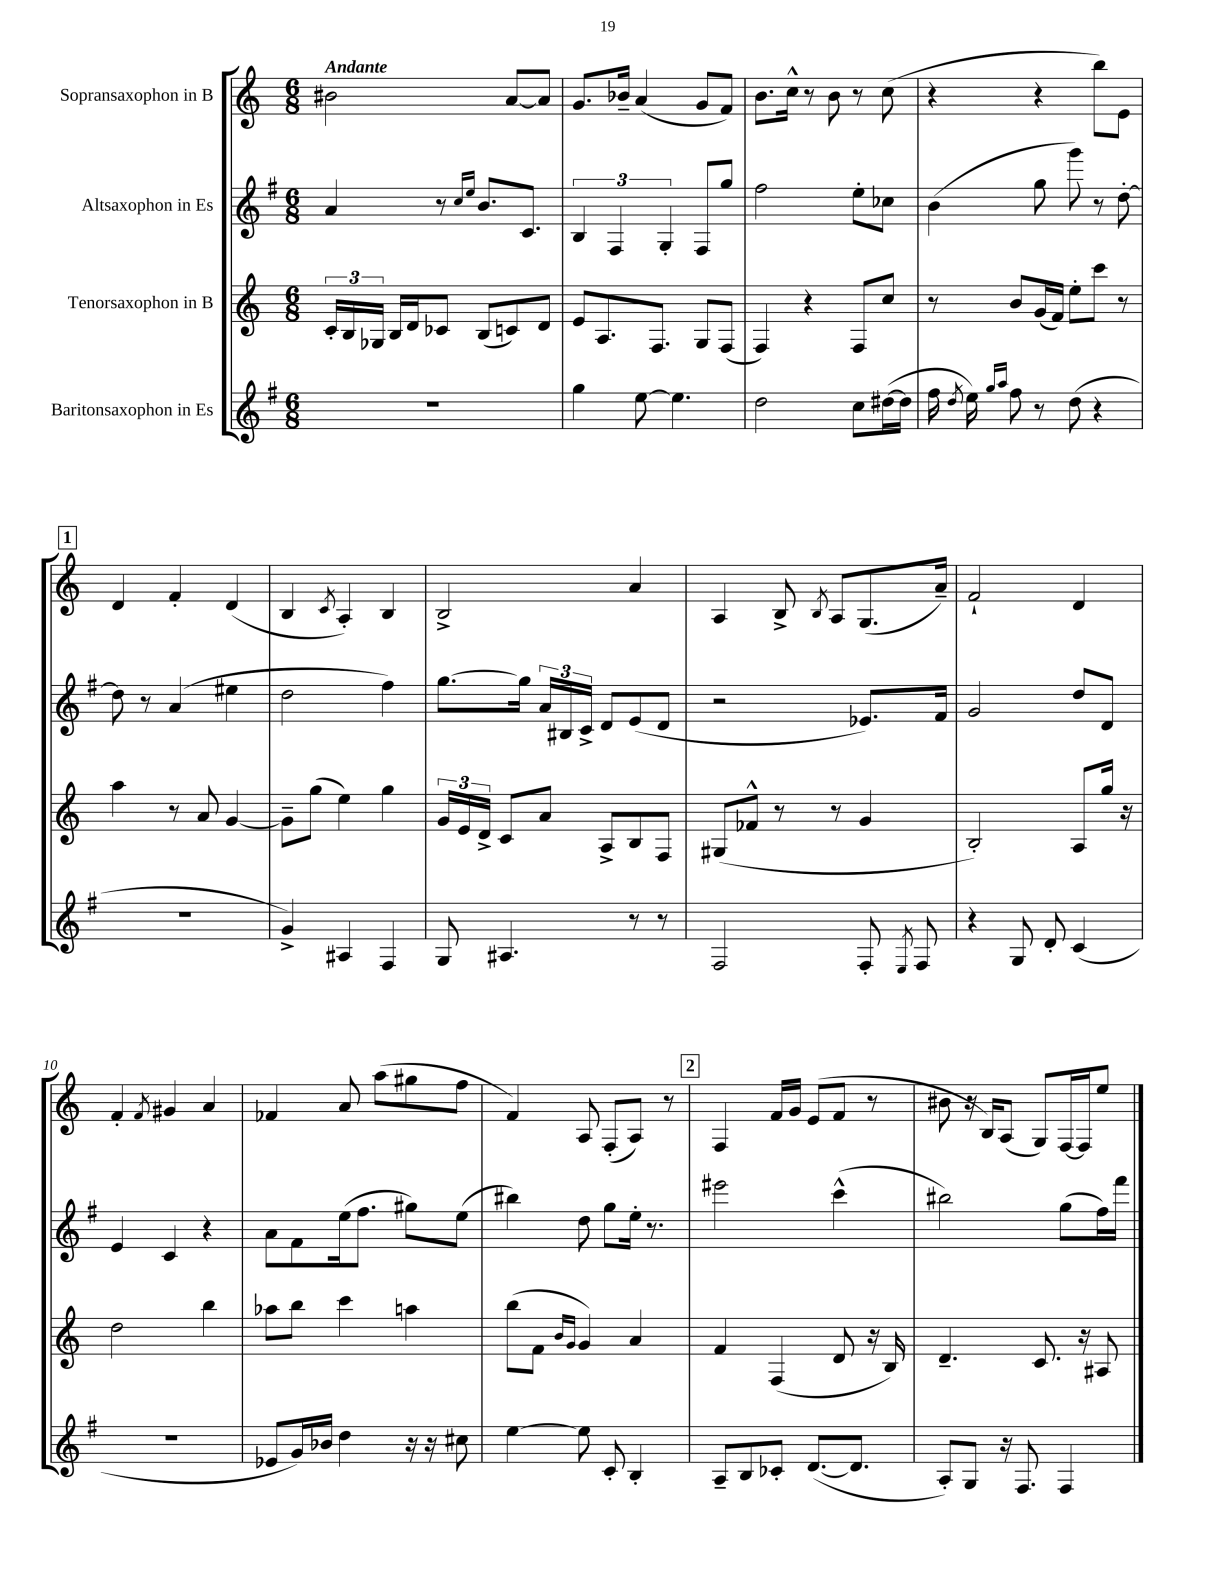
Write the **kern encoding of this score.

**kern	**kern	**kern	**kern
*staff4	*staff3	*staff2	*staff1
*clefG2	*clefG2	*clefG2	*clefG2
*k[f#]	*k[]	*k[f#]	*k[]
*M6/8	*M6/8	*M6/8	*M6/8
2.r	24c'	4a	2b#
.	24B	.	.
.	24G-	.	.
.	16B	.	.
.	16d	.	.
.	8c-	8r	.
.	.	16qqcc	.
.	.	16qqee	.
.	(8B	8.b	.
.	8c)	.	[8a
.	.	8.c	.
.	8d	.	8a]
=	=	=	=
4gg	8e	6B	8.g
.	8.A	.	.
.	.	6F#	.
.	.	.	16b-~
[8ee	.	.	(4a
.	8.F	.	.
.	.	6G'	.
4.ee]	.	.	.
.	8G	8F#	8g
.	(8F	8gg	8f)
=	=	=	=
2dd	4F)	2ff#	8.b
.	.	.	16cc^^
.	4r	.	8r
.	.	.	8b
8cc	8F	8ee'	8r
([16dd#	8cc	8cc-	(8cc
16dd#]	.	.	.
=	=	=	=
16ff#	8r	(4b	4r
8qdd	.	.	.
16ee)	.	.	.
16qqgg	.	.	.
16qqaa	.	.	.
8ff#	8b	.	.
8r	(16g	8gg	4r
.	16f)	.	.
(8dd	8ee'	8ggg)	.
4r	8ccc	8r	8bb)
.	8r	[8dd'	8e
=	=	=	=
2.r	4aa	8dd]	4d
.	.	8r	.
.	8r	(4a	4f'
.	8a	.	.
.	[4g	4ee#	(4d
=	=	=	=
4g^)	8g~]	2dd	4B
.	(8gg	.	.
.	.	.	8qc
4A#	4ee)	.	4A')
4F#	4gg	4ff#)	4B
=	=	=	=
8G	24g	[8.gg	2B^
.	24e	.	.
.	24d^	.	.
4.A#	8c	.	.
.	.	16gg]	.
.	8a	24a	.
.	.	24B#	.
.	.	24c^	.
.	8A^	8d	.
8r	8B	(8e	4a
8r	8F	8d	.
=	=	=	=
2F#	(8G#	2r	4A
.	8f-^^	.	.
.	8r	.	8B^
.	.	.	8qB
.	8r	.	8A
8F#'	4g	8.e-)	(8.G
8qE	.	.	.
8F#	.	.	.
.	.	16f#	16a~)
=	=	=	=
4r	2B')	2g	2f`
8G	.	.	.
8d'	.	.	.
(4c	8A	8dd	4d
.	16gg	8d	.
.	16r	.	.
=	=	=	=
2.r	2dd	4e	4f'
.	.	.	8qf
.	.	4c	4g#
.	4bb	4r	4a
=	=	=	=
8e-	8aa-	8a	4f-
16g)	8bb	8f#	.
16b-	.	.	.
4dd	4ccc	(16ee	8a
.	.	8.ff#	.
.	.	.	(8aa
16r	4aa	8gg#)	8gg#
16r	.	.	.
8cc#	.	(8ee	8ff
=	=	=	=
[4ee	(8bb	4bb#)	4f)
.	8f	.	.
.	16qqb	.	.
.	16qqg	.	.
8ee]	4g)	8dd	8A
8c'	.	8gg	(8F'
4B'	4a	16ee'	8A)
.	.	8.r	.
.	.	.	8r
=	=	=	=
8A~	4f	2eee#	4F
8B	.	.	.
8c-'	(4F	.	16f
.	.	.	16g
([8.d	.	.	(8e
.	8d	(4ccc^^	8f
8.d]	.	.	.
.	16r	.	8r
.	16B)	.	.
=	=	=	=
8A')	4.d~	2bb#)	8b#
8G	.	.	16r
.	.	.	16B)
16r	.	.	(8A
8.F#	.	.	.
.	8.c	.	8G)
4F#	.	(8gg	[16F
.	16r	.	16F]
.	8A#	16ff#)	8ee
.	.	16fff#	.
==	==	==	==
*-	*-	*-	*-
